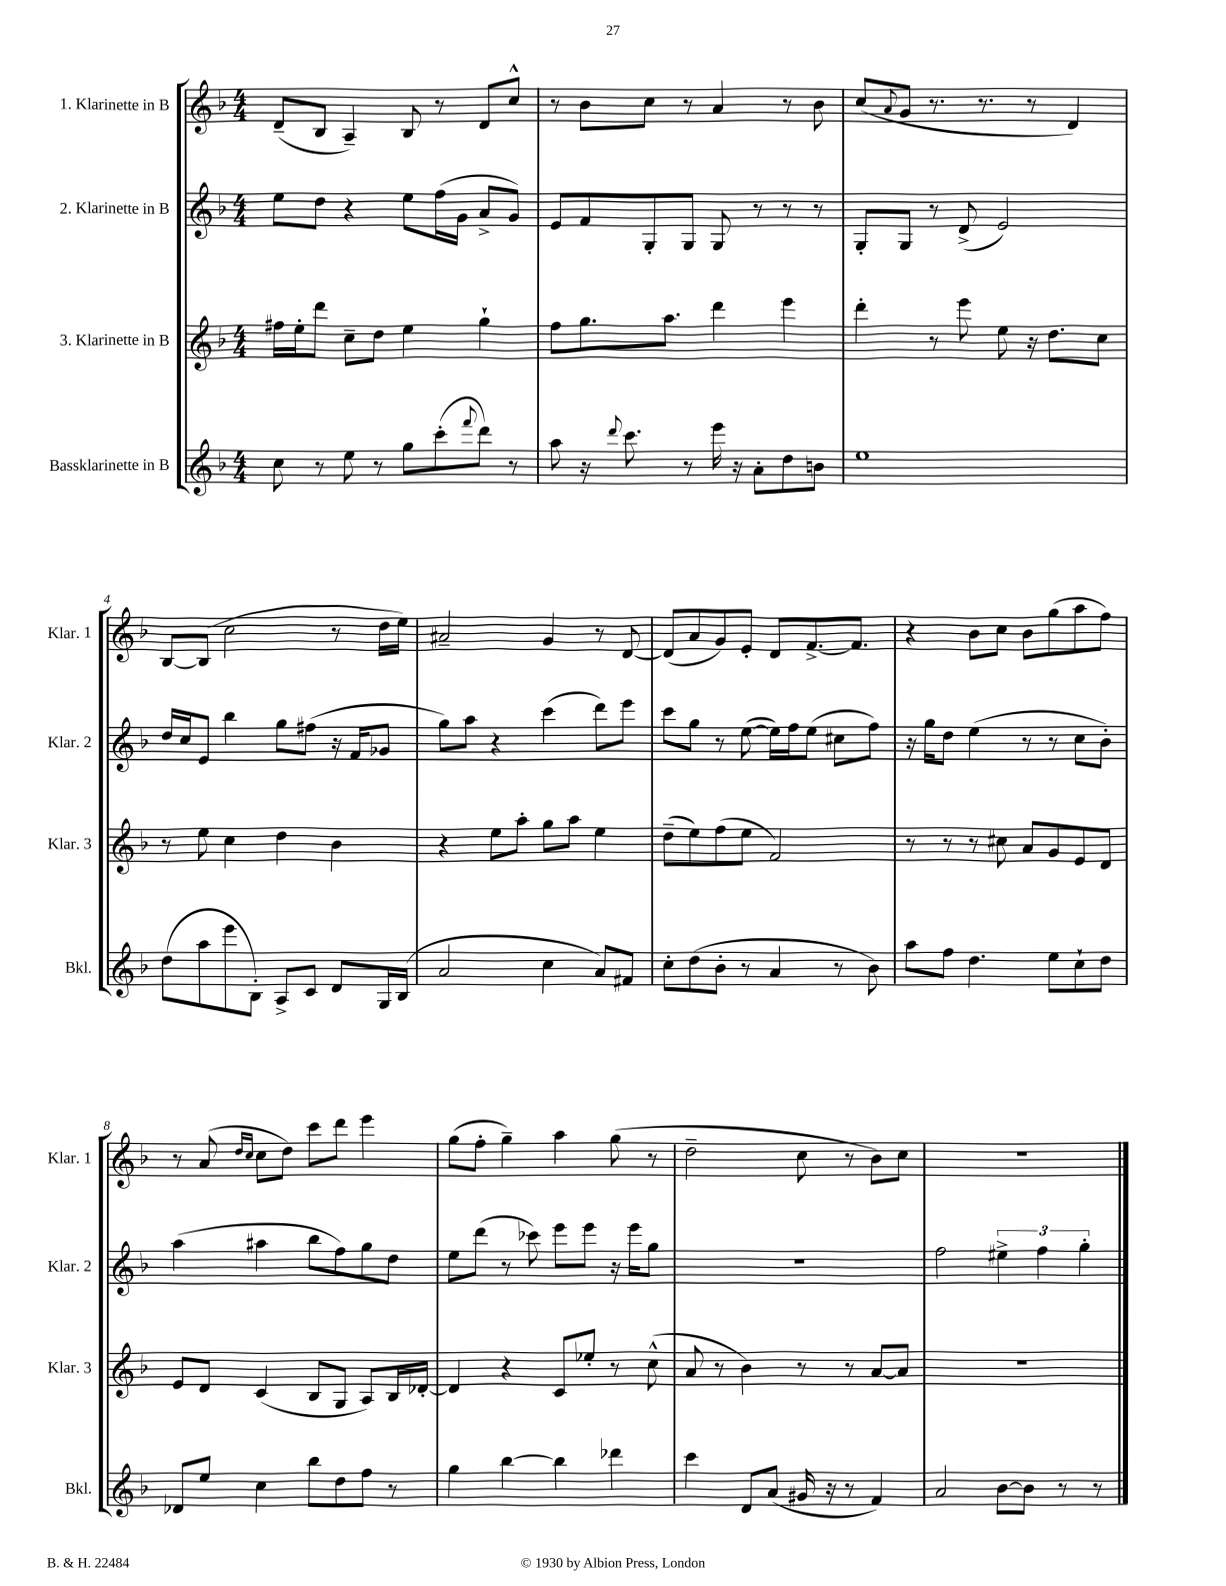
<<
\new StaffGroup <<
\new Staff = "s0" \with { instrumentName = "1. Klarinette in B" shortInstrumentName = "Klar. 1" } {
    \clef treble \key f \major \numericTimeSignature \time 4/4
    d'8--( bes8 a4--) bes8 r8 d'8 c''8-^ |
    r8 bes'8 c''8 r8 a'4 r8 bes'8 |
    c''8( \appoggiatura { a'8 } g'8 r8. r8. r8 d'4) |
    bes8~ bes8( c''2 r8 d''16 e''16) |
    ais'2-- g'4 r8 d'8~ |
    d'8( a'8 g'8) e'8-. d'8 f'8.~-> f'8. |
    r4 bes'8 c''8 bes'8 g''8( a''8 f''8) |
    r8 a'8( \grace { d''16 c''16 } c''8 d''8) c'''8 d'''8 e'''4 |
    g''8( f''8-. g''4--) a''4 g''8( r8 |
    d''2-- c''8 r8 bes'8) c''8 |
    R1 \bar "|." |
}
\new Staff = "s1" \with { instrumentName = "2. Klarinette in B" shortInstrumentName = "Klar. 2" } {
    \clef treble \key f \major \numericTimeSignature \time 4/4
    e''8 d''8 r4 e''8 f''16( g'16 a'8-> g'8) |
    e'8 f'8 g8-. g8 g8 r8 r8 r8 |
    g8-. g8 r8 d'8->( e'2) |
    d''16 c''16 e'8 bes''4 g''8 fis''8( r16 f'16 ges'8 |
    g''8) a''8 r4 c'''4( d'''8) e'''8 |
    c'''8 g''8 r8 e''8~( e''16) f''16 e''8( cis''8 f''8) |
    r16 g''16 d''8 e''4( r8 r8 c''8 bes'8-.) |
    a''4( ais''4 bes''8 f''8) g''8 d''8 |
    e''8 d'''8( r8 ces'''8) e'''8 e'''8 r16 e'''16 g''8 |
    R1 |
    f''2 \tuplet 3/2 { eis''4-> f''4 g''4-. } \bar "|." |
}
\new Staff = "s2" \with { instrumentName = "3. Klarinette in B" shortInstrumentName = "Klar. 3" } {
    \clef treble \key f \major \numericTimeSignature \time 4/4
    fis''16 e''16-. d'''8 c''8-- d''8 e''4 g''4-! |
    f''8 g''8. a''8. d'''4 e'''4 |
    d'''4-. r8 e'''8 e''8 r16 d''8. c''8 |
    r8 e''8 c''4 d''4 bes'4 |
    r4 e''8 a''8-. g''8 a''8 e''4 |
    d''8--( e''8) f''8( e''8 f'2) |
    r8 r8 r8 cis''8 a'8 g'8 e'8 d'8 |
    e'8 d'8 c'4( bes8 g8 a8) bes16 des'16~-. |
    des'4 r4 c'8 ees''8-. r8 c''8-^( |
    a'8 r8 bes'4) r8 r8 a'8~ a'8 |
    R1 \bar "|." |
}
\new Staff = "s3" \with { instrumentName = "Bassklarinette in B" shortInstrumentName = "Bkl." } {
    \clef treble \key f \major \numericTimeSignature \time 4/4
    c''8 r8 e''8 r8 g''8 c'''8-.( \appoggiatura { f'''8 } d'''8) r8 |
    a''8 r16 \appoggiatura { d'''8 } c'''8. r8 e'''16 r16 a'8-. d''8 b'8 |
    e''1 |
    d''8( a''8 e'''8 bes8-.) a8-> c'8 d'8 g16 bes16( |
    a'2 c''4 a'8) fis'8 |
    c''8-. d''8( bes'8-. r8 a'4 r8 bes'8) |
    a''8 f''8 d''4. e''8 c''8-! d''8 |
    des'8 e''8 c''4 bes''8 d''8 f''8 r8 |
    g''4 bes''4~ bes''4 des'''4 |
    c'''4 d'8 a'8( gis'16 r16 r8 f'4) |
    a'2 bes'8~ bes'8 r8 r8 \bar "|." |
}
>>
>>
